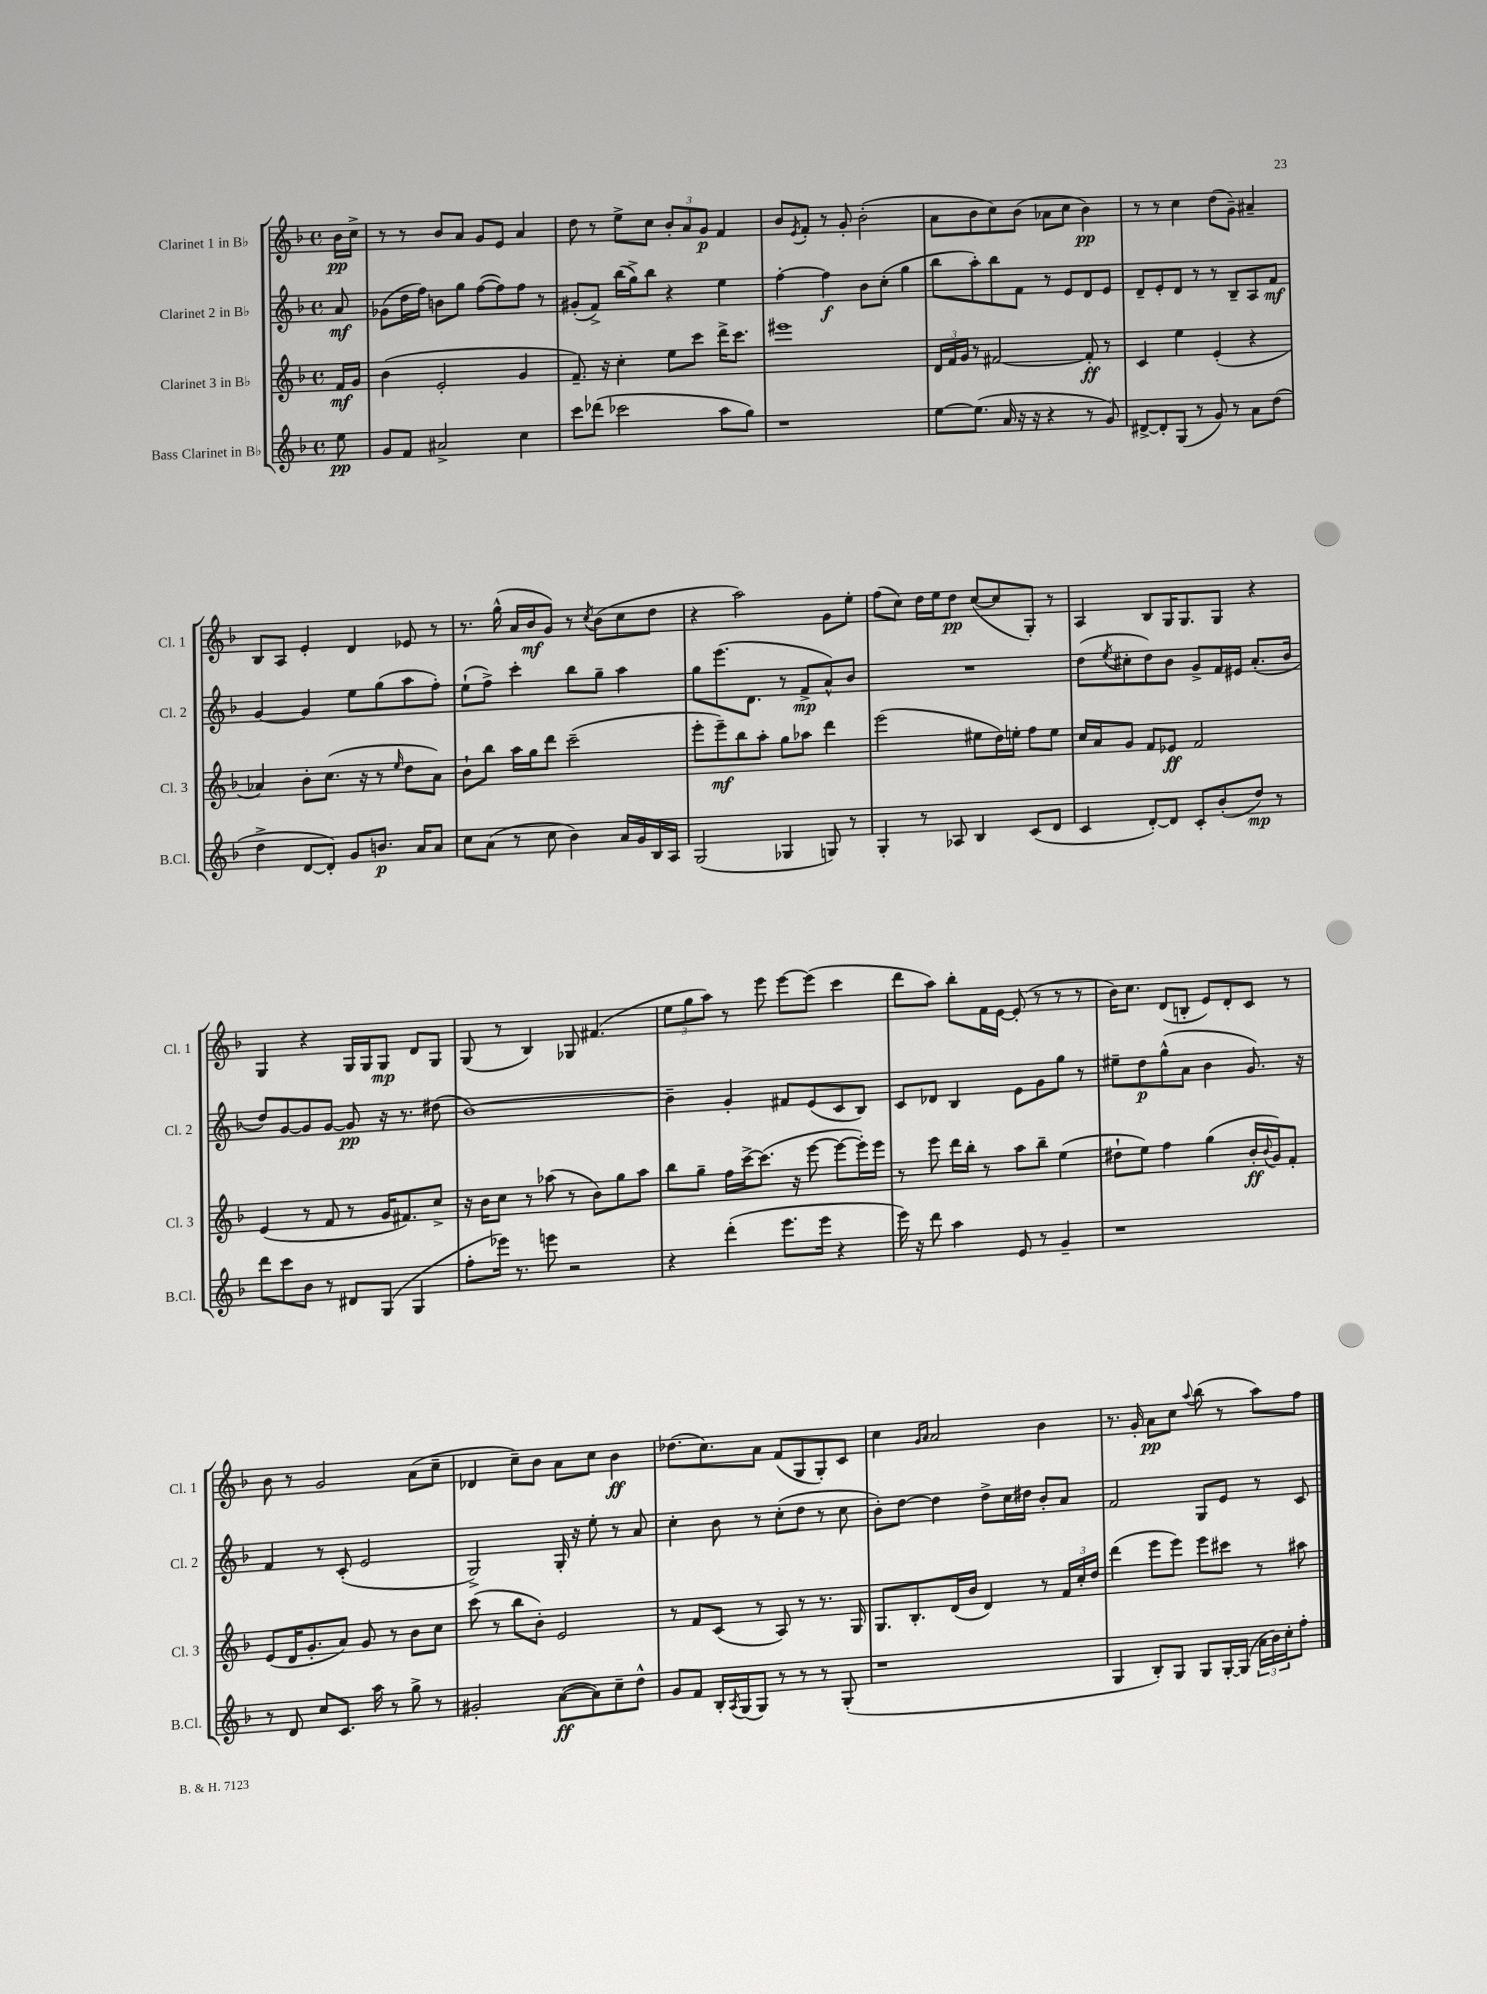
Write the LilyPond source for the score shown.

<<
\new StaffGroup <<
\new Staff = "s0" \with { instrumentName = "Clarinet 1 in Bb" shortInstrumentName = "Cl. 1" } {
    \clef treble \key f \major \defaultTimeSignature \time 4/4 \partial 8
    bes'16\pp c''16-> |
    r8 r8 bes'8 a'8 g'8 e'8 a'4 |
    d''8 r8 e''8-> c''8 \tuplet 3/2 { bes'8-. a'8 g'8\p } f'4 |
    bes'8 \acciaccatura { e'8 } f'8-. r8 g'8-. bes'2-.( |
    a'8 bes'8 c''8) bes'8( aes'8 c''8 bes'4\pp) |
    r8 r8 c''4 d''8( g'8--) ais'4-- |
    bes8 a8 e'4-. d'4 ees'8 r8 |
    r8. g''16-^( a'16 bes'16\mf g'8) r8 \acciaccatura { c''8 } bes'8( c''8 d''8 |
    r4 a''2) g'8 e''8-. |
    f''8( c''8) d''16 e''16 d''8\pp c''8~( c''8 g8-.) r8 |
    a4 bes8 g16 g8. g8 r4 |
    g4 r4 g16 g16 g8\mp d'8 g8 |
    g8( r8 bes4) ges8 fis'4.( |
    \tuplet 3/2 { e''8 g''8 a''8) } r8 e'''8 e'''8~ e'''8( c'''4 |
    d'''8 a''8) bes''8-. f'16 e'16~ e'8-.( r8 r8 r8 |
    bes'16) c''8. d'8( b8-. e'8) d'8-. c'8 r8 |
    bes'8 r8 g'2 a'8( c''8-- |
    des'4 c''8--) bes'8 a'8 c''8 bes'4\ff |
    des''8.( c''8.) a'8 f'8( g8 g8-.) c'8 |
    c''4 \grace { g'16 a'16 } a'2 bes'4 |
    r8. g'16-. a'8\pp c''8 \appoggiatura { a''8 } bes''8( r8 a''8) f''8 \bar "|." |
}
\new Staff = "s1" \with { instrumentName = "Clarinet 2 in Bb" shortInstrumentName = "Cl. 2" } {
    \clef treble \key f \major \defaultTimeSignature \time 4/4 \partial 8
    a'8\mf |
    ges'8( d''16 f''16) b'8 g''8 f''8~( f''8) f''8 r8 |
    gis'8-.( f'8->) bes''16( g''16->) bes''8 r4 e''4 |
    f''4~-. f''4\f bes'8 c''8-.( g''4 |
    bes''8 a''8-.) bes''8 f'8 r8 e'8 d'8 e'8 |
    d'8-- e'8-. d'8 r8 r8 bes8-- a8 f'8\mf |
    g'4~ g'4 e''8 g''8( a''8 f''8-.) |
    e''8-!( f''8->) c'''4-. bes''8 g''8-- a''4 |
    g''8 e'''8.( d'8. r8 f'8->\mp a'8-^) bes'8 |
    R1 |
    d''8( \acciaccatura { e''8 } cis''8-. d''8) bes'8 g'8-> f'16 eis'16 a'8.-.( bes'16 |
    d''8) g'8~ g'8 g'8~ g'8\pp r16 r8. dis''8( |
    bes'1~) |
    bes'4-- g'4-. fis'8 e'8( c'8 bes8) |
    c'8 des'8 bes4 e'8 g'8 g''8 r8 |
    eis''8-- d''8\p g''8-^( a'8 bes'4 g'8.) r16 |
    f'4 r8 c'8-.( e'2 |
    g2->) g16-. r16 e''8-. r8 a'8 |
    c''4-. bes'8 r8 c''8-.( d''8 r8 c''8 |
    bes'8-.) d''8~ d''4 d''8-> c''16 dis''16 bes'8-. a'8 |
    f'2 g8 e'8 r8 c'8 \bar "|." |
}
\new Staff = "s2" \with { instrumentName = "Clarinet 3 in Bb" shortInstrumentName = "Cl. 3" } {
    \clef treble \key f \major \defaultTimeSignature \time 4/4 \partial 8
    f'16\mf g'16 |
    bes'4( e'2-. g'4 |
    f'8.--) r16 c''4-. e''8 c'''8 d'''16-> c'''8. |
    eis'''1 |
    \tuplet 3/2 { d'16 f'16 g'16 } r8 fis'2~ fis'8-.\ff r8 |
    c'4 e''4 e'4-.( r4 |
    aes'4) bes'8-. c''8.( r16 r8 \grace { e''16 } d''8 aes'8) |
    bes'8-! bes''8 a''16 g''16 d'''8 c'''2--( |
    e'''8-. e'''8--\mf) bes''8 a''8-. g''8 aes''8 d'''4 |
    e'''2( eis''8 d''16) e''16-. f''8 e''8 |
    c''16 a'16 g'8 f'8 ees'8\ff f'2 |
    e'4( r8 f'8 r8 g'16 fis'8.) c''8-> |
    r16 bes'16 c''8 r8 aes''8( r8 bes'8) g''8 aes''8 |
    bes''8 g''8-- f''16 c'''16~-> c'''8.( r16 e'''8~ e'''8~ e'''16-.) e'''16 |
    r8 e'''8 d'''16 bes''16-. r8 a''8 bes''8-- e''4( |
    dis''8-! e''8) f''4 g''4( bes'16-.\ff \appoggiatura { bes'8 } g'16) f'8-. |
    e'8( d'16 g'8.-. a'8) g'8 r8 bes'8 c''8 |
    c'''8( r8 bes''8 bes'8-.) e'2 |
    r8 f'8 c'8( r8 a8) r8 r8. g16 |
    g8. bes8.-. d'16( bes'16 d'4) r8 \tuplet 3/2 { f'16 c''16-. d''16 } |
    d'''4( e'''8 e'''8) e'''8 cis'''8 r8 ais''8 \bar "|." |
}
\new Staff = "s3" \with { instrumentName = "Bass Clarinet in Bb" shortInstrumentName = "B.Cl." } {
    \clef treble \key f \major \defaultTimeSignature \time 4/4 \partial 8
    e''8\pp |
    g'8 f'8 ais'2-> c''4 |
    c'''8 des'''8( ces'''2 a''8 g''8) |
    r1 |
    e''8~ e''8.( a'16 r16 r16 r4 r8 g'8) |
    dis'8~-> dis'8-. g8( r8 g'8) r8 a'8 d''8( |
    d''4-> d'8~ d'8-.) g'8 b'8.\p a'16 a'8 |
    c''8 a'8( r8 c''8 bes'4) a'16 g'16 bes16 a16 |
    g2( ges4 g8) r8 |
    g4-. r8 aes8 bes4 c'8( d'8 |
    c'4 d'8~-.) d'8 c'8-. bes'8-.( d''8\mp) r8 |
    d'''8 c'''8 bes'8 r8 dis'8 g8( g4 |
    f''8-. ees'''16) r8. e'''8 r2 |
    r4 d'''4-.( e'''8. e'''16 r4 |
    e'''16) r16 d'''8 a''4 e'8 r8 g'4-- |
    r1 |
    r8 d'8 c''8 c'8. a''16 r8 g''8-> r8 |
    gis'2-. a'8~\ff( a'8) c''8-- d''8-^ |
    g'8 f'8 bes16-. \acciaccatura { a8 } g16( g8) r8 r8 r8 g8-.( |
    r1 |
    g4 bes8-.) g8 g8 g16~-. g16( \tuplet 3/2 { a'16 bes'16) c''16-. } f''8-. \bar "|." |
}
>>
>>
\layout { \context { \Score \remove "Bar_number_engraver" } }
